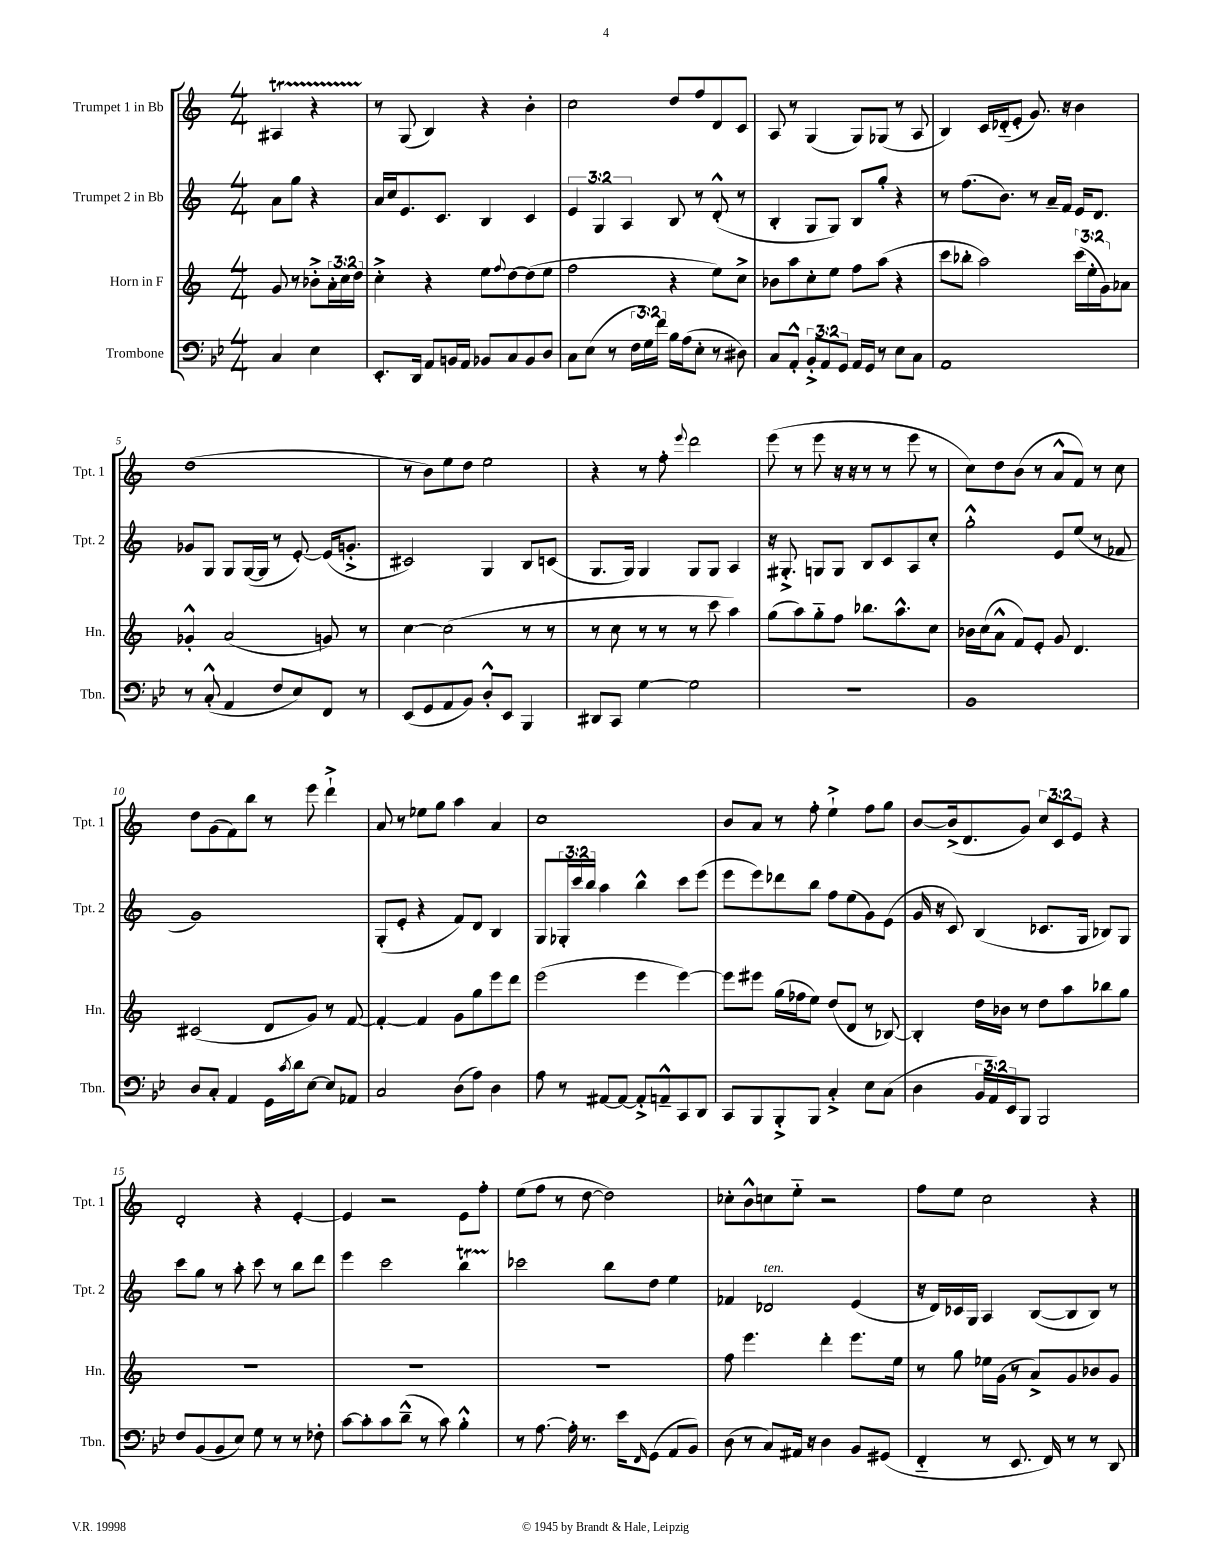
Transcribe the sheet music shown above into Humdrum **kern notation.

**kern	**kern	**kern	**kern
*staff4	*staff3	*staff2	*staff1
*clefF4	*clefG2	*clefG2	*clefG2
*k[b-e-]	*k[]	*k[]	*k[]
*M4/4	*M4/4	*M4/4	*M4/4
4C/	8g/	8a\L	4A#/
.	8r	8gg\J	.
4E-\	8b-'^\L	4r	4r
.	24a'\L	.	.
.	24cc\	.	.
.	24dd\JJ	.	.
=	=	=	=
8.EE-'/L	4cc'^\	16a/LL	8r
.	.	16cc/J	.
.	.	8.e/	(8G/
16DD/Jk	.	.	.
8AA/L	4r	.	4B/)
.	.	8.c/J	.
16BB/L	.	.	.
16AA/JJ	.	.	.
8BB-/L	8ee\L	4B/	4r
.	8qqff/	.	.
8C/	[8dd\	.	.
8BB-/	(8dd\]	4c/	4b'\
8D/J	8ee\J	.	.
=	=	=	=
8C\L	2ff\	6e/	2cc\
(8E-\J	.	.	.
.	.	6G/	.
8r	.	.	.
.	.	6A/	.
24F\LL	.	.	.
24G\)	.	.	.
24f\JJ	.	.	.
16B-\LL	4r	8B/	8dd/L
(16A\J	.	.	.
8E-'\J	.	8r	8ff/
8r	8ee\L)	(8d'^^/	8d/
8D#\)	8cc^\J	8r	8c/J
=	=	=	=
8C/L	8b-\L	4B'/	8A/
8AA'^^/J	8aa\	.	8r
12BB-'^/L	8cc'\	8G/L	(4G/
12AA/	.	.	.
.	8ee\J	8G/J)	.
12GG/J	.	.	.
16AA/LL	8ff\L	8B/L	8G/L)
16GG/JJ	.	.	.
8r	(8aa\J	8gg'/J	(8G-/J
8E-\L	4r	4r	8r
8C\J	.	.	8A/
=	=	=	=
1AA	8ccc\L	8r	4B/)
.	8bb-'\J	(8.ff\L	.
.	2aa\)	.	16c/LL
.	.	8.b\J)	(16d-'~/J
.	.	.	8e'/J
.	.	8r	8.g/)
.	.	16a~/LL	.
.	.	16f/JJ	16r
.	(24ccc\LL	16e/LK	4b\
.	24ee'\	.	.
.	.	8.d/J	.
.	24g\J)	.	.
.	8a-\J	.	.
=	=	=	=
8r	4g-'^^/	8g-/L	(1dd
(8C'^^/	.	8G/J	.
4AA/	(2a/	8G/L	.
.	.	([16G/L	.
.	.	16G/]JJ	.
8F/L	.	8r	.
8E-/)	.	[8e'/)	.
8FF/J	8g/)	(16e/]LK	.
.	.	8.g'^/J	.
8r	8r	.	.
=	=	=	=
(8EE-/L	[4cc\	2c#/)	8r
8GG/	.	.	8b\L)
8AA/	(2cc\]	.	8ee\
8BB-/J)	.	.	8dd\J
8D'^^/L	.	4G/	2ee\
8EE-/J	.	.	.
4BBB-/	8r	8B/L	.
.	8r	(8c/J	.
=	=	=	=
8DD#/L	8r	8.G/L	4r
8CC/J	8cc\	.	.
.	.	16G/Jk)	.
[4G\	8r	4G/	8r
.	8r	.	8ff'\
.	.	.	8qqeee/
2G\]	8r	8G/L	2ddd\
.	8ccc\	8G/J	.
.	4aa\)	4A/	.
=	=	=	=
1r	(8gg\L	16r	(8eee\
.	.	8.G#'^/	.
.	8aa\)	.	8r
.	8gg'~\	8G/L	8eee\
.	8ff\J	8G/J	16r
.	.	.	16r
.	8.bb-\L	8B/L	8r
.	.	8c/	8r
.	8.aa^^\	.	.
.	.	8A/	8eee\
.	8cc\J	8cc'/J	8r
=	=	=	=
1BB-	16b-\LL	2gg'^^\	8cc\L)
.	(16cc\J	.	.
.	8a^^\J	.	8dd\
.	8f/L)	.	(8b\J
.	8e'/J	.	8r
.	8g/	8e/L	8a^^/L
.	4.d/	(8ee/J	8f/J)
.	.	8r	8r
.	.	8f-/	8cc\
=	=	=	=
8D/L	(2c#/	1g)	8dd\L
8C'/J	.	.	(8g\
4AA/	.	.	8f\)
.	.	.	8bb\J
16GG\LL	8d/L	.	8r
8qc/	.	.	.
16d\J	.	.	.
[8E-\J	8g/J)	.	8eee\
8E-/]L	8r	.	4ddd`^\
8AA-/J	[8f/	.	.
=	=	=	=
2C/	4f'/_	(8G'/L	8a/
.	.	8e'/J	8r
.	4f/]	4r	8ee-\L
.	.	.	8gg\J
(8D\L	8g\L	8f/L)	4aa\
8A\J)	8gg\	8d/J	.
4D\	8eee\	4B/	4a/
.	8ddd\J	.	.
=	=	=	=
8A\	(2eee\	8G/L	1cc
8r	.	24G-'/L	.
.	.	24ccc/	.
.	.	24bb/JJ	.
[8AA#/L	.	4aa\	.
8AA#/_J	.	.	.
8AA#'^/]L	4eee\	4bb^^\	.
8AA~^^/	.	.	.
8CC/	[4eee\)	8ccc\L	.
8DD/J	.	(8eee\J	.
=	=	=	=
8CC/L	8eee\]L	8eee\L	8b/L
8BBB-/	8eee#\J	8eee\)	8a/J
8BBB-'^/	(16gg\LL	8ddd-\	8r
.	16ff-\J	.	.
8BBB-/J	8ee\J)	8bb\J	8ff'\
4C'^/	(8dd/L	8ff\L	4ee`^\
.	8d/J	(8ee\	.
8E-\L	8r	8g\)	8ff\L
(8C\J	[8B-/)	(8e\J	8gg\J
=	=	=	=
4D\	4B-'/]	16g/	[8b/L
.	.	16r	.
.	.	8c/)	(16b^/]k
.	.	.	8.d/
24BB-/LL	16dd\LL	(4B/	.
24AA/)	.	.	.
.	16b-\JJ	.	.
24EE-/J	.	.	.
8BBB-/J	8r	.	8g/J)
2BBB-/	8dd\L	8.c-/L	12cc/L
.	.	.	12c/
.	8aa\	.	.
.	.	.	12e/J
.	.	16G/Jk	.
.	8bb-\	8B-/L)	4r
.	8gg\J	8G/J	.
=	=	=	=
8F/L	1r	8ccc\L	2d'/
(8BB-/	.	8gg\J	.
8BB-/	.	8r	.
8E-/J)	.	8aa'\	.
8G\	.	8ccc\	4r
8r	.	8r	.
8r	.	8bb\L	[4e'/
8F-'\	.	8ddd\J	.
=	=	=	=
[8c\L	1r	4eee\	4e/]
8c'\]	.	.	.
8c\	.	2ccc\	2r
(8d~^^\J	.	.	.
8r	.	.	.
8c\)	.	.	.
4B-'^^\	.	4bb\	8e\L
.	.	.	8ff'\J
=	=	=	=
8r	1r	2ccc-\	(8ee\L
[8.A\	.	.	8ff\J
.	.	.	8r
16A'\]	.	.	.
8.r	.	.	[8dd\
.	.	8bb\L	2dd\])
16e-\LK	.	.	.
16qqFF/	.	.	.
(8GG\J	.	8dd\J	.
8AA/L	.	4ee\	.
8BB-/J)	.	.	.
=	=	=	=
(8D\	8ff\	4f-/	8cc-'\L
8r	4.eee\	.	8b^^\
8C/L)	.	2d-/	8cc\
16AA#/Jk	.	.	8ee'~\J
16r	.	.	.
4D\	4ddd'\	.	2r
8BB-/L	8.eee\L	(4e/	.
(8GG#/J	.	.	.
.	16ee\Jk	.	.
=	=	=	=
4FF'~/	8r	16r	8ff\L
.	.	16d/LL)	.
.	8gg\	16c-/	8ee\J
.	.	16G/JJ	.
8r	16ee-\LL	4A/	2cc\
.	(16g\JJ	.	.
8.EE-/	8r	.	.
.	8a^/L)	([8B/L	.
16FF/)	.	.	.
8r	8g/	8B/]	.
8r	8b-/	8B/J)	4r
8DD/	8g/J	8r	.
==	==	==	==
*-	*-	*-	*-
